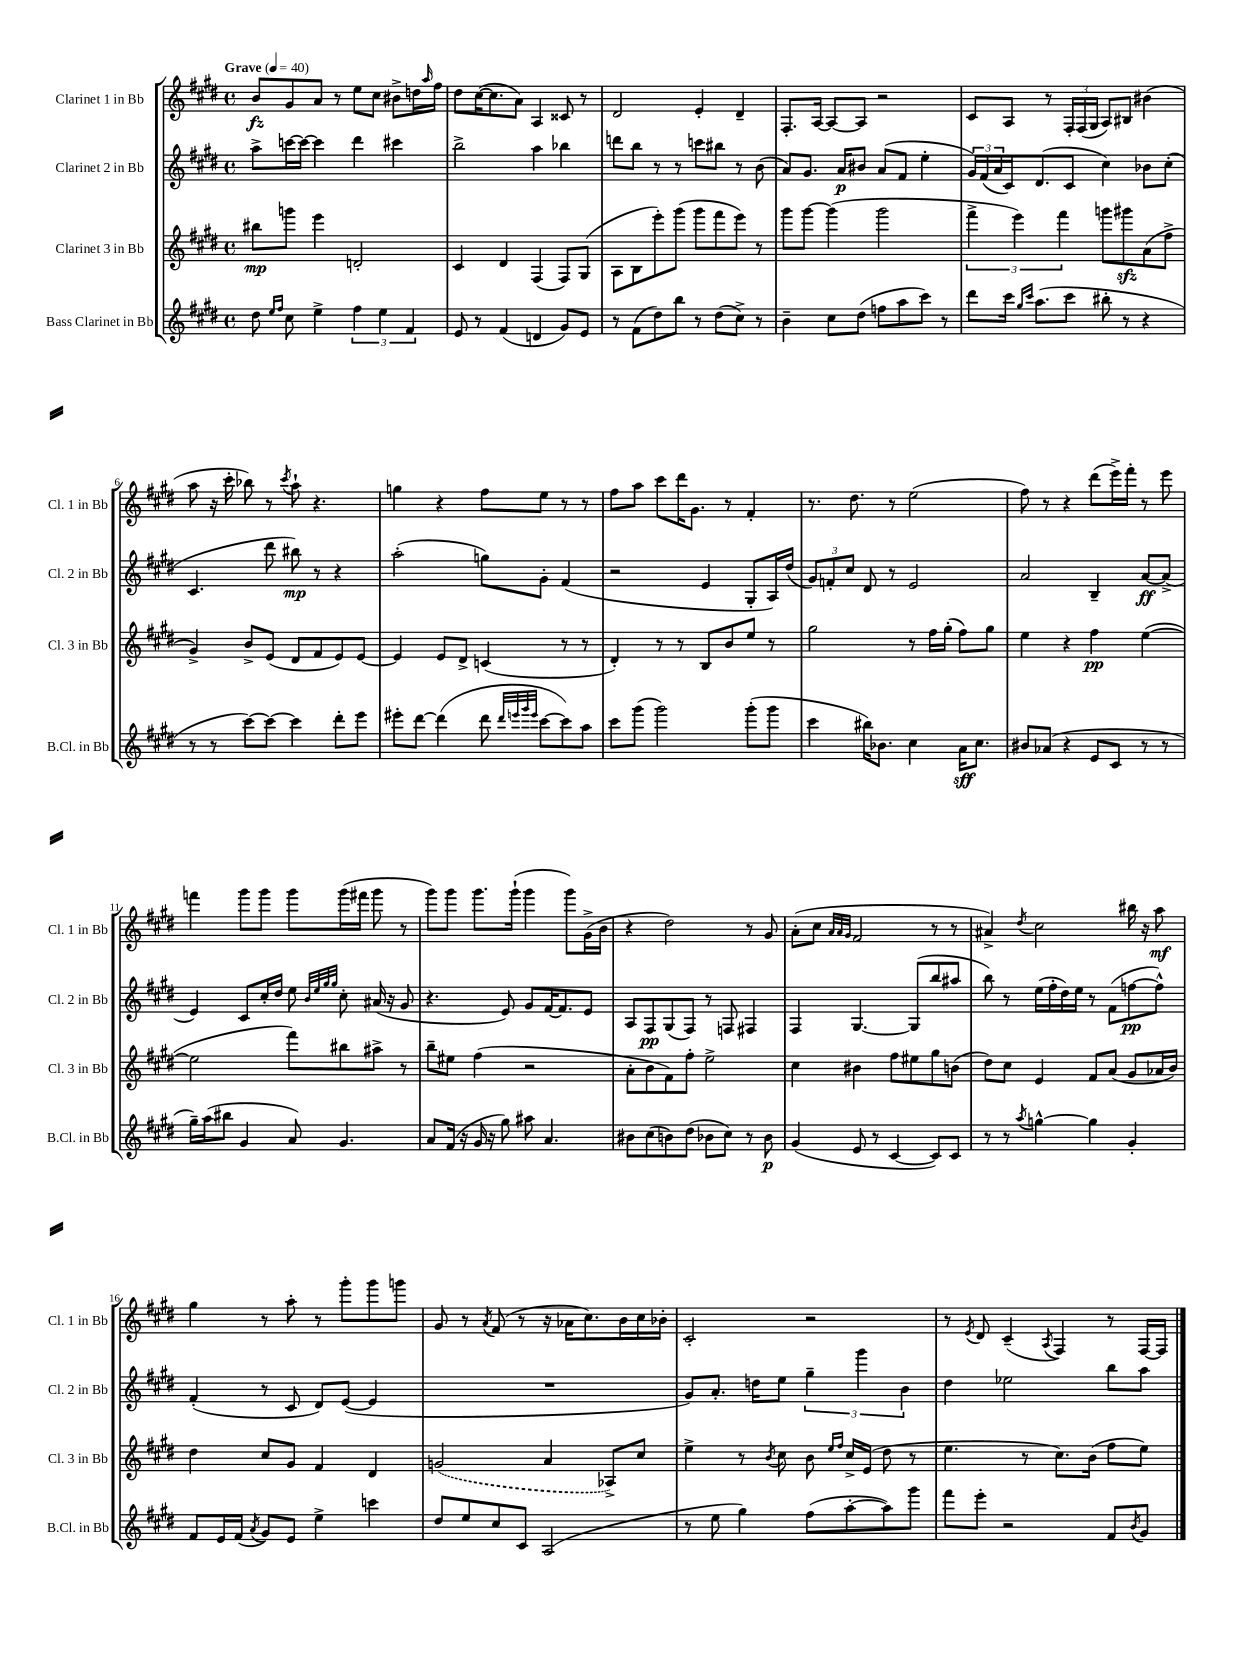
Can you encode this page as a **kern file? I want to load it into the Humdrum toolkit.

**kern	**kern	**kern	**kern
*staff4	*staff3	*staff2	*staff1
*clefG2	*clefG2	*clefG2	*clefG2
*k[f#c#g#d#]	*k[f#c#g#d#]	*k[f#c#g#d#]	*k[f#c#g#d#]
*M4/4	*M4/4	*M4/4	*M4/4
*met(c)	*met(c)	*met(c)	*met(c)
*MM40	*MM40	*MM40	*MM40
8dd#	8bb#	8aa^	8b
16qqee	.	.	.
16qqff#	.	.	.
8cc#	8ggg	[16ccc	8g#
.	.	16ccc_	.
4ee^	4eee	4ccc]	8a
.	.	.	8r
6ff#	2d'	4ddd#	8ee
.	.	.	8cc#
6ee	.	.	.
.	.	4ccc#	8b#^
6f#	.	.	.
.	.	.	16dd
.	.	.	16qqaa
.	.	.	16ff#
=	=	=	=
8e	4c#	2bb^	8dd#
8r	.	.	([16cc#
.	.	.	8.cc#]
(4f#	4d#	.	.
.	.	.	8a)
4d	(4F#	4aa	4A
8g#)	8F#)	4bb-	8c##
8e	(8G#	.	8r
=	=	=	=
8r	8A	8ddd	2d#
(8f#	8B	8bb	.
8dd#)	8eee')	8r	.
8bb	(8ggg#	8r	.
8r	8ggg#	8ccc	4e'
(8dd#	8fff#	8bb#	.
8cc#^)	8eee)	8r	4d#~
8r	8r	(8b	.
=	=	=	=
4b~	8ggg#	8a)	8.F#'
.	[8ggg#	8.g#	.
.	.	.	[16A
8cc#	(4ggg#]	.	8A_
.	.	16a	.
(8dd#	.	8b#	8A]
8ff	2ggg#	(8a	2r
8aa	.	8f#	.
8ccc#)	.	4ee'	.
8r	.	.	.
=	=	=	=
8ddd#	6fff#^	24g#)	8c#
.	.	(24f#	.
.	.	24a	.
16ccc#	.	16c#)	8A
.	6eee)	.	.
16qqgg#	.	.	.
16qqccc#	.	.	.
(8.aa	.	(8.d#	.
.	.	.	8r
.	6fff#	.	.
8ccc#	.	8c#	24F#'
.	.	.	(24F#
.	.	.	24G#
8bb#'	8ggg	4cc#)	8A)
8r	8ggg#	.	8B#
4r	(8a	8b-	(4b#
.	8ff#^	(8cc#'	.
=	=	=	=
8r	4g#^)	4.c#	8aa
8r	.	.	16r
.	.	.	16ccc#'
[8ccc#)	8b^	.	8bb-)
8ccc#_	(8e	8ddd#	8r
.	.	.	8qccc#
4ccc#]	8d#	8bb#)	8aa`
.	8f#	8r	4.r
8ddd#'	8e)	4r	.
8eee	[8e	.	.
=	=	=	=
8eee#'	4e]	(2aa'	4gg
[8ddd#	.	.	.
(4ddd#]	8e	.	4r
.	8d#^	.	.
8ddd#	(4c	8gg)	8ff#
32qqddd#	.	.	.
32qqeee	.	.	.
32qqggg#	.	.	.
32qqeee	.	.	.
[8ccc#	.	8g#'	8ee
8ccc#])	8r	(4f#	8r
8aa	8r	.	8r
=	=	=	=
8ccc#	4d#')	2r	8ff#
(8ggg#	.	.	8aa
2ggg#)	8r	.	8ccc#
.	8r	.	16ddd#
.	.	.	8.g#
.	8B	4e	.
.	8b	.	8r
(8ggg#'	8ee	8G#'	4f#'
8ggg#	8r	16A)	.
.	.	(16dd#	.
=	=	=	=
4ccc#	2gg#	12g#)	8.r
.	.	12f'	.
.	.	12cc#	.
.	.	.	8.dd#
16bb#)	.	8d#	.
8.b-	.	.	.
.	.	8r	8r
4cc#	8r	2e	(2ee
.	16ff#	.	.
.	(16gg#'	.	.
16a	8ff#)	.	.
8.cc#	.	.	.
.	8gg#	.	.
=	=	=	=
8b#	4ee	2a	8ff#)
(8a-	.	.	8r
4r	4r	.	4r
8e	4ff#	4B~	(8ddd#
8c#	.	.	16eee^)
.	.	.	16fff#'
8r	([4ee	[8a	8r
8r	.	(8a^]	8eee
=	=	=	=
16gg#~)	2ee]	4e)	4fff
(16aa	.	.	.
8bb#	.	.	.
4g#	.	8c#	8ggg#
.	.	16cc#'	8ggg#
.	.	16dd#	.
8a)	8fff#)	8ee	8ggg#
.	.	32qqb	.
.	.	32qqee	.
.	.	32qqgg#	.
.	.	32qqgg#	.
4.g#	8bb#	8cc#'	(16ggg#
.	.	.	16fff#
.	8aa#^	(16a#	8ggg#
.	.	16r	.
.	8r	8g#	8r
=	=	=	=
8a	8bb~	4.r	8ggg#)
(16f#	8ee#	.	8ggg#
16r	.	.	.
16g#	(4ff#	.	8.ggg#
16r	.	.	.
8gg#)	.	8e)	.
.	.	.	(16ggg#`
8aa#	2r	8g#	4ggg#
4.a	.	[16f#	.
.	.	8.f#]	.
.	.	.	8ggg#)
.	.	8e	(16g#^
.	.	.	16b
=	=	=	=
8b#	8a'	8A	4r
(8cc#	8b	8F#	.
8b)	8f#)	(8G#	2dd#)
(8dd#	8ff#'	8F#)	.
8b-	2ee^	8r	.
8cc#)	.	8F	.
8r	.	4F#	8r
8b-	.	.	8g#
=	=	=	=
(4g#	4cc#	4F#	(8a'
.	.	.	8cc#
.	.	.	32qqa
.	.	.	32qqa
.	.	.	32qqg#
8e	4b#	[4.G#	2f#
8r	.	.	.
[4c#	8ff#	.	.
.	8ee#	(8G#]	.
8c#])	8gg#	8bb	8r
8c#	(8b	8aa#	8r
=	=	=	=
8r	8dd#)	8bb)	4a#^)
8r	8cc#	8r	.
8qaa	.	.	8qdd#
[4gg^^	4e	(16ee	2cc#
.	.	16ff#'	.
.	.	16dd#)	.
.	.	16ee	.
4gg]	8f#	8r	.
.	(8a	(8f#	.
4g#'	8g#	[8ff	16bb#
.	.	.	16r
.	16a-	8ff^^])	8aa
.	16b)	.	.
=	=	=	=
8f#	4dd#	(4f#'	4gg#
16e	.	.	.
(16f#	.	.	.
8qa	.	.	.
8g#)	8cc#	8r	8r
8e	8g#	8c#	8aa'
4ee^	4f#	8d#)	8r
.	.	([8e	8ggg#'
4ccc	4d#	4e]	8ggg#
.	.	.	8ggg
=	=	=	=
8dd#	(2g	1r	8g#
8ee	.	.	8r
.	.	.	8qa
8cc#	.	.	(8f#
8c#	.	.	8r
(2A	4a	.	16r
.	.	.	16a-
.	.	.	8.cc#)
.	8A-^)	.	.
.	.	.	16b
.	8cc#	.	16cc#
.	.	.	16b-'
=	=	=	=
8r	4ee^	8g#)	2c#'
8ee	.	8.a'	.
4gg#)	8r	.	.
.	.	16dd	.
.	8qb	.	.
.	8cc#	8ee	.
(8ff#	8b	6gg#~	2r
.	16qqee	.	.
.	16qqff#	.	.
[8aa'	16cc#^	.	.
.	.	6ggg#	.
.	(16e	.	.
8aa])	8dd#	.	.
.	.	6b	.
8ggg#	8r	.	.
=	=	=	=
8fff#	4.ee	4dd#	8r
.	.	.	8qe
8eee'	.	.	8d#
2r	.	2ee-	(4c#~
.	8r	.	.
.	.	.	8qA
.	8.cc#)	.	4F#)
.	(16b	.	.
8f#	8ff#	8bb	8r
8qb	.	.	.
8g#	8ee)	8aa	[16F#
.	.	.	16F#]
==	==	==	==
*-	*-	*-	*-
